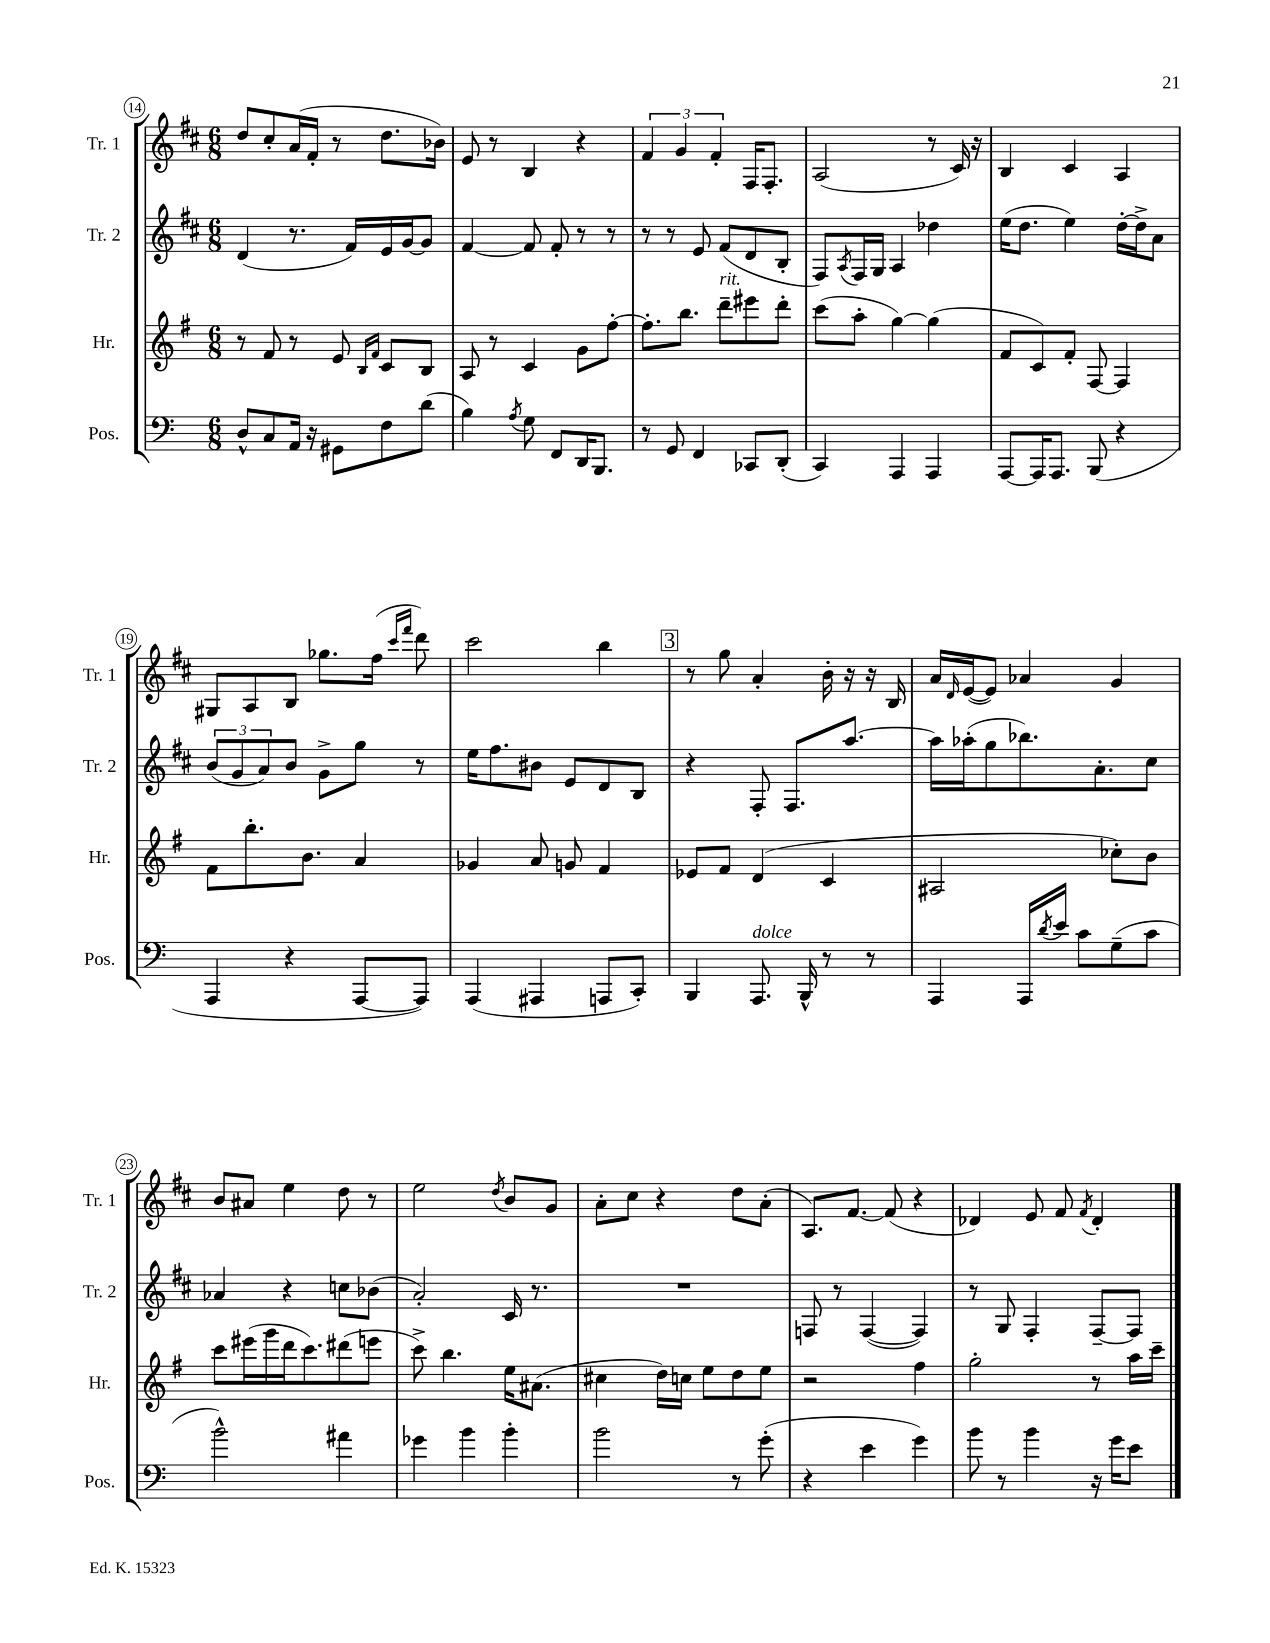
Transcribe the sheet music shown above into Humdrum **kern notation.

**kern	**kern	**kern	**kern
*part4	*part3	*part2	*part1
*staff4	*staff3	*staff2	*staff1
*I"Pos.	*I"Hr.	*I"Tr. 2	*I"Tr. 1
*I'Pos.	*I'Hr.	*I'Tr. 2	*I'Tr. 1
*clefF4	*clefG2	*clefG2	*clefG2
*k[]	*k[f#]	*k[f#c#]	*k[f#c#]
*M6/8	*M6/8	*M6/8	*M6/8
=14	=14	=14	=14
8D^^/L	8r	(4d/	8dd/L
8C/	8f#/	.	8cc#'/
16AA/Jk	8r	8.r	(16a/L
16r	.	.	16f#'/JJ
8GG#X\L	8e/	.	8r
.	.	16f#/LL)	.
.	16qqB/LL	.	.
.	16qqf#/JJ	.	.
8F\	8c/L	16e/	8.dd\L
.	.	[16g/J	.
(8d\J	8B/J	8g/J]	.
.	.	.	16b-X\Jk)
=15	=15	=15	=15
4B\)	8A/	[4f#/	8e/
.	8r	.	8r
8qA/	.	.	.
8G\	4c/	8f#/]	4B/
8FF/L	.	8f#'/	.
16DD/K	8g\L	8r	4r
8.BBB/J	.	.	.
.	[8ff#'\J	8r	.
=16	=16	=16	=16
8r	8.ff#'\L]	8r	6f#/
8GG/	.	8r	.
.	.	.	6g/
.	8.bb\J	.	.
4FF/	.	8e/	.
.	.	.	6f#'/
!	!LO:TX:a:i:t=rit.	!	!
.	8ddd~\L	(8f#/L	.
8CC-X/L	8eee#X\	8d/	16F#/KL
.	.	.	8.F#'/J
(8DD'/J	8ddd'\J	8B'/J	.
=17	=17	=17	=17
4CC/)	(8ccc\L	8F#/L)	(2A/
.	.	8qA/	.
.	8aa'\J	16F#/L	.
.	.	16G/JJ	.
4AAA/	[4gg\)	4A/	.
4AAA/	(4gg\]	4dd-X\	8r
.	.	.	16c#/)
.	.	.	16r
=18	=18	=18	=18
[8AAA/L	8f#/L	(16ee\KL	4B/
.	.	8.dd\J	.
16AAA/K]	8c/)	.	.
8.AAA/J	.	.	.
.	8f#'/J	4ee\)	4c#/
(8BBB/	[8F#/	.	.
4r	4F#/]	[16dd'\LL	4A/
.	.	16dd^\J]	.
.	.	8a\J	.
!!LO:LB:g=z
=19	=19	=19	=19
4AAA/	8f#\L	(12b/L	8G#X/L
.	.	12g/	.
.	8.bb'\	.	8A/
.	.	12a/)	.
4r	.	8b/J	8B/J
.	8.b\J	.	.
.	.	8g^\L	8.gg-X\L
[8AAA/L	4a/	8gg\J	.
.	.	.	(16ff#\Jk
.	.	.	16qqccc#/LL
.	.	.	16qqfff#/JJ
8AAA/J])	.	8r	8ddd\)
=20	=20	=20	=20
(4AAA/	4g-X/	16ee\KL	2ccc#\
.	.	8.ff#\	.
4AAA#X/	8a/	8b#X\J	.
.	8gn/	8e/L	.
8AAAn/L	4f#/	8d/	4bb\
8CC'/J)	.	8B/J	.
!!LO:REH:place=s1:t=3
=21	=21	=21	=21
4BBB/	8e-X/L	4r	8r
.	8f#/J	.	8gg\
!LO:TX:a:i:t=dolce	!	!	!
8.AAA/	(4d/	8F#'/	4a'/
.	.	8.F#/L	.
16BBB^^/	.	.	.
8r	4c/	.	16b'\
.	.	[8.aa/J	16r
8r	.	.	16r
.	.	.	16B/
=22	=22	=22	=22
4AAA/	2A#X/	16aa\LL]	16a/LL
.	.	.	16qqd/
.	.	(16aa-X'\J	([16e/J
.	.	8gg\	8e/J])
16AAA/LL	.	8.bb-X\)	4a-X/
8qd/	.	.	.
16e/JJ	.	.	.
8c\L	.	.	.
.	.	8.a'\	.
(8G~\	8cc-X'\L)	.	4g/
8c\J	8b\J	8cc#\J	.
!!LO:LB:g=z
=23	=23	=23	=23
2b^^\)	8ccc\L	4a-X/	8b/L
.	(16eee#X\L	.	8a#X/J
.	16ggg\	.	.
.	16ddd\J	4r	4ee\
.	8.ccc\)	.	.
4a#X\	(8ddd#X\	8ccn\L	8dd\
.	8eeen\J	(8b-X\J	8r
=24	=24	=24	=24
4g-X\	8ccc^\)	2a'/)	2ee\
.	4.bb\	.	.
4b\	.	.	.
.	.	.	8qdd/
4b'\	16ee\KL	16c#/	8b/L
.	(8.a#X\J	8.r	.
.	.	.	8g/J
=25	=25	=25	=25
2b\	4cc#X\	2.r	8a'\L
.	.	.	8cc#\J
.	16dd\LL)	.	4r
.	16ccn\JJ	.	.
.	8ee\L	.	.
8r	8dd\	.	8dd\L
(8g'\	8ee\J	.	(8a'\J
=26	=26	=26	=26
4r	2r	8Fn/	8.A/L)
.	.	8r	.
.	.	.	[8.f#/J
4e\	.	([4F/	.
.	.	.	(8f#/]
4g\)	4ff#\	4F/])	4r
=27	=27	=27	=27
8b\	2gg'\	8r	4d-X/)
8r	.	8G/	.
4b\	.	4F#'/	8e/
.	.	.	8f#/
.	.	.	8qf#/
16r	8r	[8F#~/L	4d-'/
16g\KL	.	.	.
8e\J	16aa\LL	8F#/J]	.
.	16ccc~\JJ	.	.
==	==	==	==
*-	*-	*-	*-
